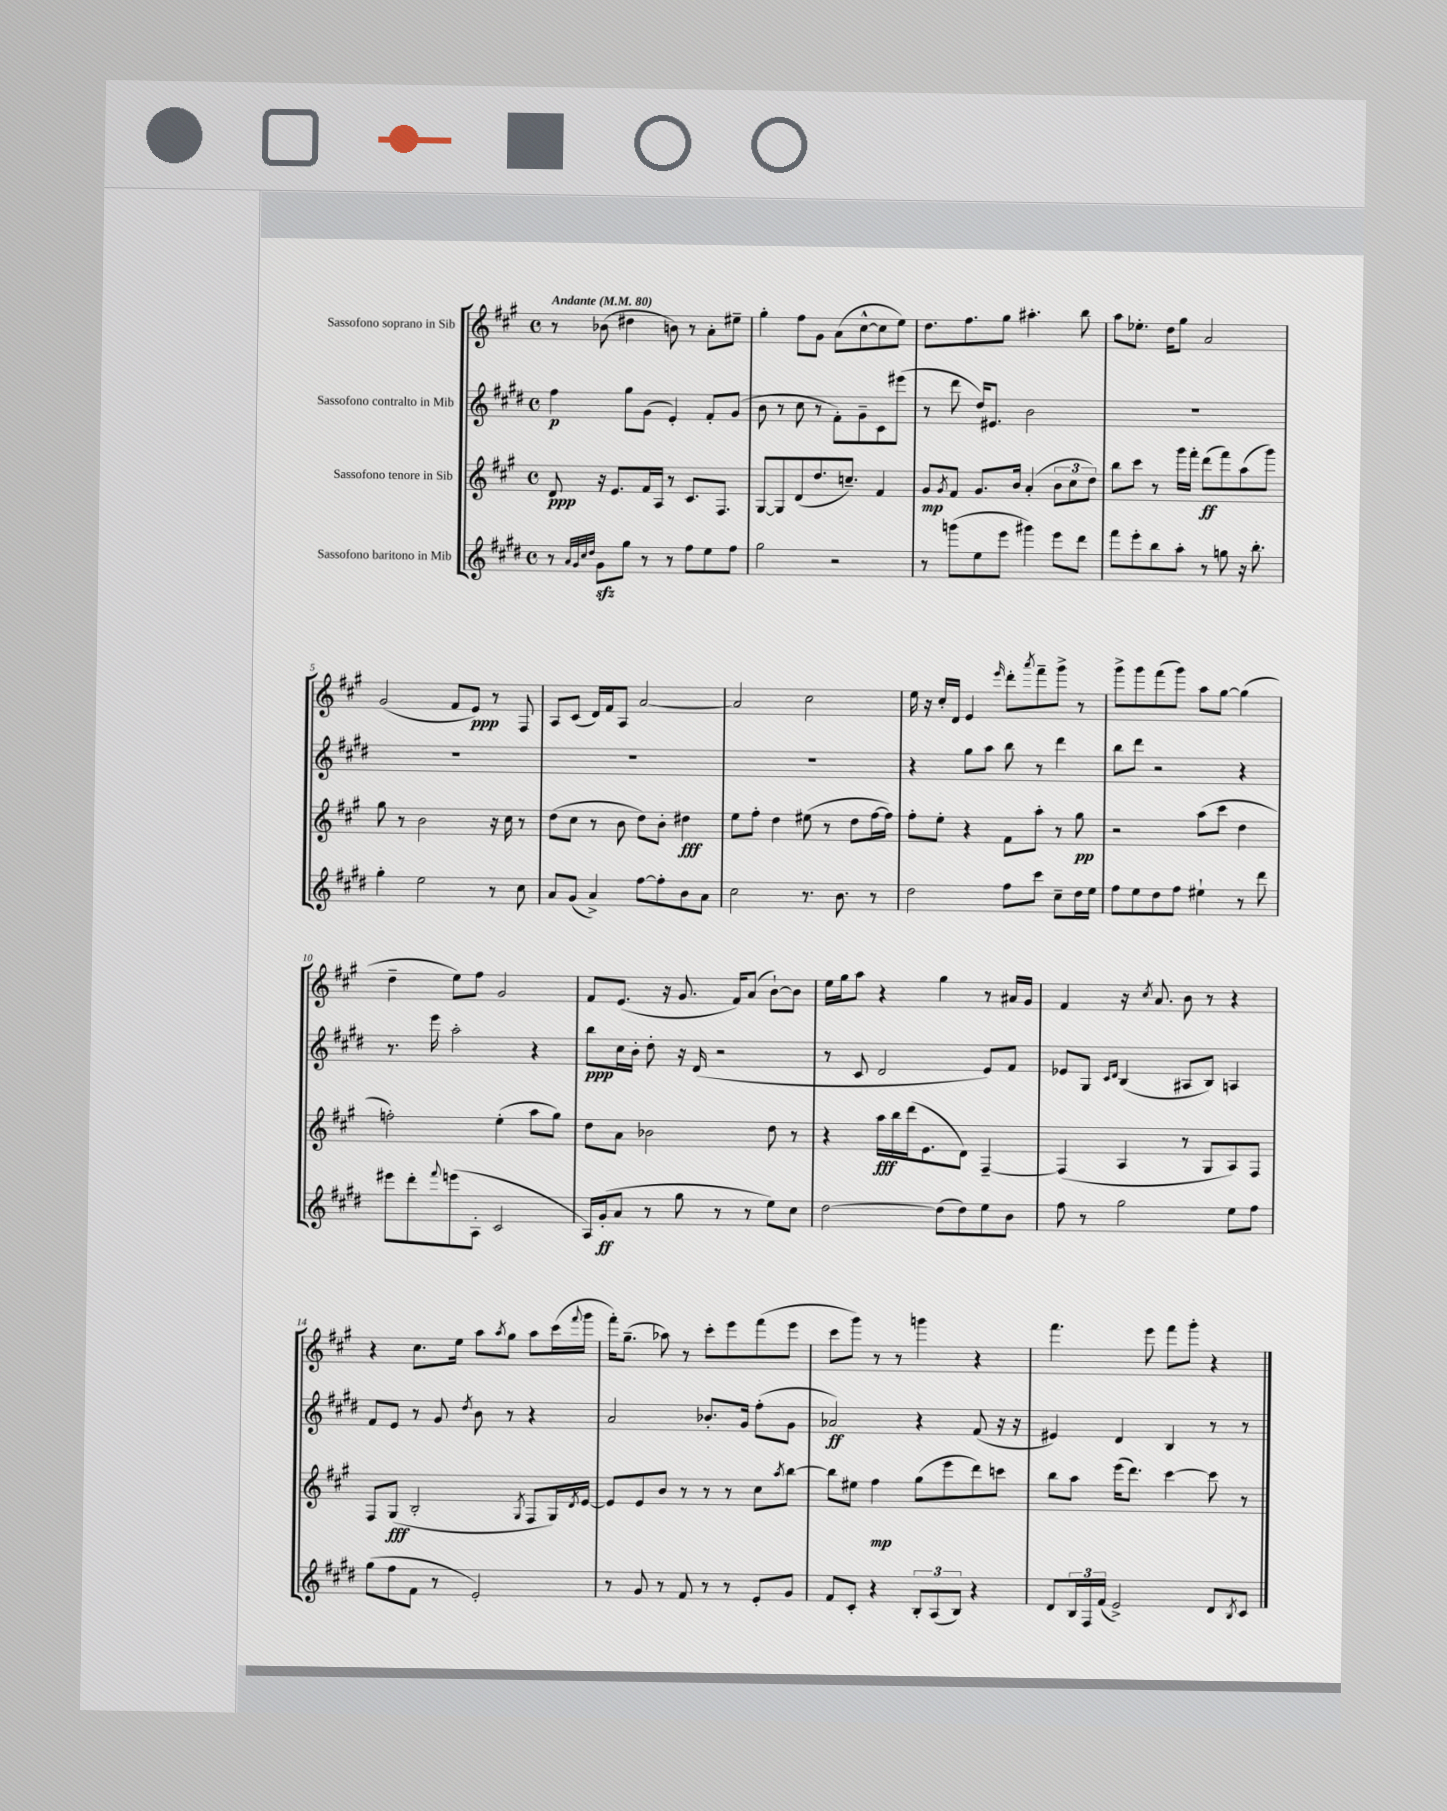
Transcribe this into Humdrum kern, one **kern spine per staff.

**kern	**kern	**kern	**kern
*staff4	*staff3	*staff2	*staff1
*clefG2	*clefG2	*clefG2	*clefG2
*k[f#c#g#d#]	*k[f#c#g#]	*k[f#c#g#d#]	*k[f#c#g#]
*M4/4	*M4/4	*M4/4	*M4/4
*met(c)	*met(c)	*met(c)	*met(c)
*MM80	*MM80	*MM80	*MM80
8r	8d	4ff#	8r
32qqa	.	.	.
32qqg#	.	.	.
32qqcc#	.	.	.
32qqdd#	.	.	.
8g#	16r	.	(8b-
.	8.e	.	.
8gg#	.	8gg#	4dd#
8r	16f#	(8g#	.
.	16A	.	.
8r	8r	4e')	8b)
8ff#	8.c#	.	8r
8ee	.	8f#'	8a'
.	8.F#	.	.
8ff#	.	(8g#	8ee#~
=	=	=	=
2gg#	[8G#	8b	4gg#'
.	8G#]	8r	.
.	(8d	8cc#	8ff#
.	8.dd	8r	8g#
2r	.	8f#')	(8a
.	8.cc~)	.	.
.	.	8g#~	[8cc#^^
.	4f#	8c#	8cc#]
.	.	(8eee#	8ee)
=	=	=	=
8r	8g#	8r	8.dd
.	8qg#	.	.
(8ggg	8f#	8ddd#	.
.	.	.	8.ff#
8ee	8.g#	16dd#)	.
.	.	8.e#	.
8eee	.	.	8gg#
.	16b	.	.
4ggg#)	(4a'	2b	4.aa#'
8eee	12b	.	.
.	12cc#	.	.
8ddd#	.	.	8bb
.	12dd)	.	.
=	=	=	=
8fff#	8bb	1r	8aa
8eee'	8ccc#	.	8.ee-'
8bb	8r	.	.
.	.	.	16dd
8aa'	16ggg#	.	8gg#
.	16fff#'	.	.
8r	(8ddd	.	2a
8gg	8fff#)	.	.
16r	(8aa	.	.
8.bb'	.	.	.
.	8ggg#)	.	.
=	=	=	=
4gg#'	8gg#	1r	(2g#
.	8r	.	.
2ee	2b	.	.
.	.	.	8f#
.	.	.	8e)
8r	16r	.	8r
.	16cc#	.	.
8cc#	8r	.	8F#
=	=	=	=
8a	(8dd	1r	8A
(8g#	8cc#	.	(8c#
4a^)	8r	.	16d)
.	.	.	16f#
.	8b	.	8A
[8ff#	8dd)	.	[2a
8ff#']	8b'	.	.
8b	4dd#	.	.
8a	.	.	.
=	=	=	=
2cc#	8ee	1r	2a]
.	8ff#'	.	.
.	4dd	.	.
8.r	(8ee#	.	2cc#
.	8r	.	.
8.b	.	.	.
.	8dd	.	.
8r	[16ff#	.	.
.	16ff#])	.	.
=	=	=	=
2dd#	8ff#'	4r	16ee
.	.	.	16r
.	8ee'	.	16cc#'
.	.	.	16d
.	4r	8gg#	4e
.	.	8aa	.
.	.	.	16qqeee
8ff#	8f#	8bb	8ddd'
.	.	.	8qaaa
8ccc#	8aa'	8r	8fff#~
8cc#~	8r	4ddd#	8ggg#^
16dd#	8gg#	.	8r
16ee	.	.	.
=	=	=	=
8ff#	2r	8bb	8ggg#^
8ee	.	8ddd#	8ggg#
8dd#	.	2r	(8fff#
8ff#	.	.	8ggg#)
4ee#`	(8aa	.	8aa
.	8ccc#	.	[8gg#
8r	4dd	4r	(4gg#]
8ddd#	.	.	.
=	=	=	=
8eee#	2ff')	8.r	4dd~
8ddd#'	.	.	.
.	.	16eee	.
8qqfff#	.	.	.
(8eee	.	2aa'	8ee)
8A'	.	.	8ff#
2c#	(4ee'	.	2g#
.	8aa	4r	.
.	8gg#)	.	.
=	=	=	=
16A)	8dd	8bb	8f#
(16g#'	.	.	.
8a	8a	16cc#	(8.e
.	.	16b'	.
8r	2b-	8dd#'	.
.	.	.	16r
8gg#	.	16r	8.g#
.	.	(16d#	.
8r	.	2r	.
.	.	.	16f#)
8r	.	.	(8a
8ee)	8dd	.	[8b`)
8cc#	8r	.	8b]
=	=	=	=
[2dd#	4r	8r	16ee
.	.	.	16gg#
.	.	8c#	8aa
.	16aa	2d#	4r
.	16bb	.	.
.	(16ddd	.	.
.	8.e	.	.
(8dd#]	.	.	4gg#
8dd#)	8d)	.	.
8ee	[4F#~	8e)	8r
8b	.	8f#	16a#
.	.	.	16g#
=	=	=	=
8ff#	(4F#]	8e-	4f#
8r	.	8G#	.
.	.	16qqc#	.
.	.	16qqd#	.
2gg#	4A	(4B	16r
.	.	.	8qcc#
.	.	.	8.a
.	8r	8A#	8b
.	8G#	8B)	8r
8ee	8A)	4A	4r
8ff#	8F#	.	.
=	=	=	=
(8gg#	8F#	8f#	4r
8ff#	(8G#	8e	.
8f#	2B'	8r	8.cc#
8r	.	8g#	.
.	.	.	16ee
.	.	8qdd#	.
2e')	.	8b	8aa
.	.	.	8qaa
.	.	8r	8gg#
.	8qG#	.	.
.	8F#	4r	8aa
.	16G#)	.	(16ccc#
.	8qd	.	8qqfff#
.	[16e	.	16ggg#
=	=	=	=
8r	8e]	2a	16fff#')
.	.	.	(8.gg#~
8g#	8e	.	.
8r	8b	.	8aa-)
8f#	8r	.	8r
8r	8r	8.b-'	8ccc#'
8r	8r	.	8eee
.	.	16g#	.
8e'	8cc#	(8ff#'	(8fff#
.	8qaa	.	.
8g#	[8bb	8g#	8eee
=	=	=	=
8f#	8bb]	2a-)	8ccc#
8c#'	8ee#	.	8ggg#)
4r	4ff#	.	8r
.	.	.	8r
12B'	(8gg#	4r	4ggg
(12A	.	.	.
.	8eee	.	.
12B)	.	.	.
4r	8ddd)	(8f#	4r
.	8ccc	16r	.
.	.	16r	.
=	=	=	=
8d#	8bb	4e#)	4.fff#
24B	8aa	.	.
24F#	.	.	.
(24f#	.	.	.
2e^)	(16eee	4d#	.
.	8.ddd)	.	.
.	.	.	8eee
.	[4ccc#	4B	8fff#
.	.	.	8ggg#'
8d#	8ccc#]	8r	4r
8qB	.	.	.
8c#	8r	8r	.
==	==	==	==
*-	*-	*-	*-
